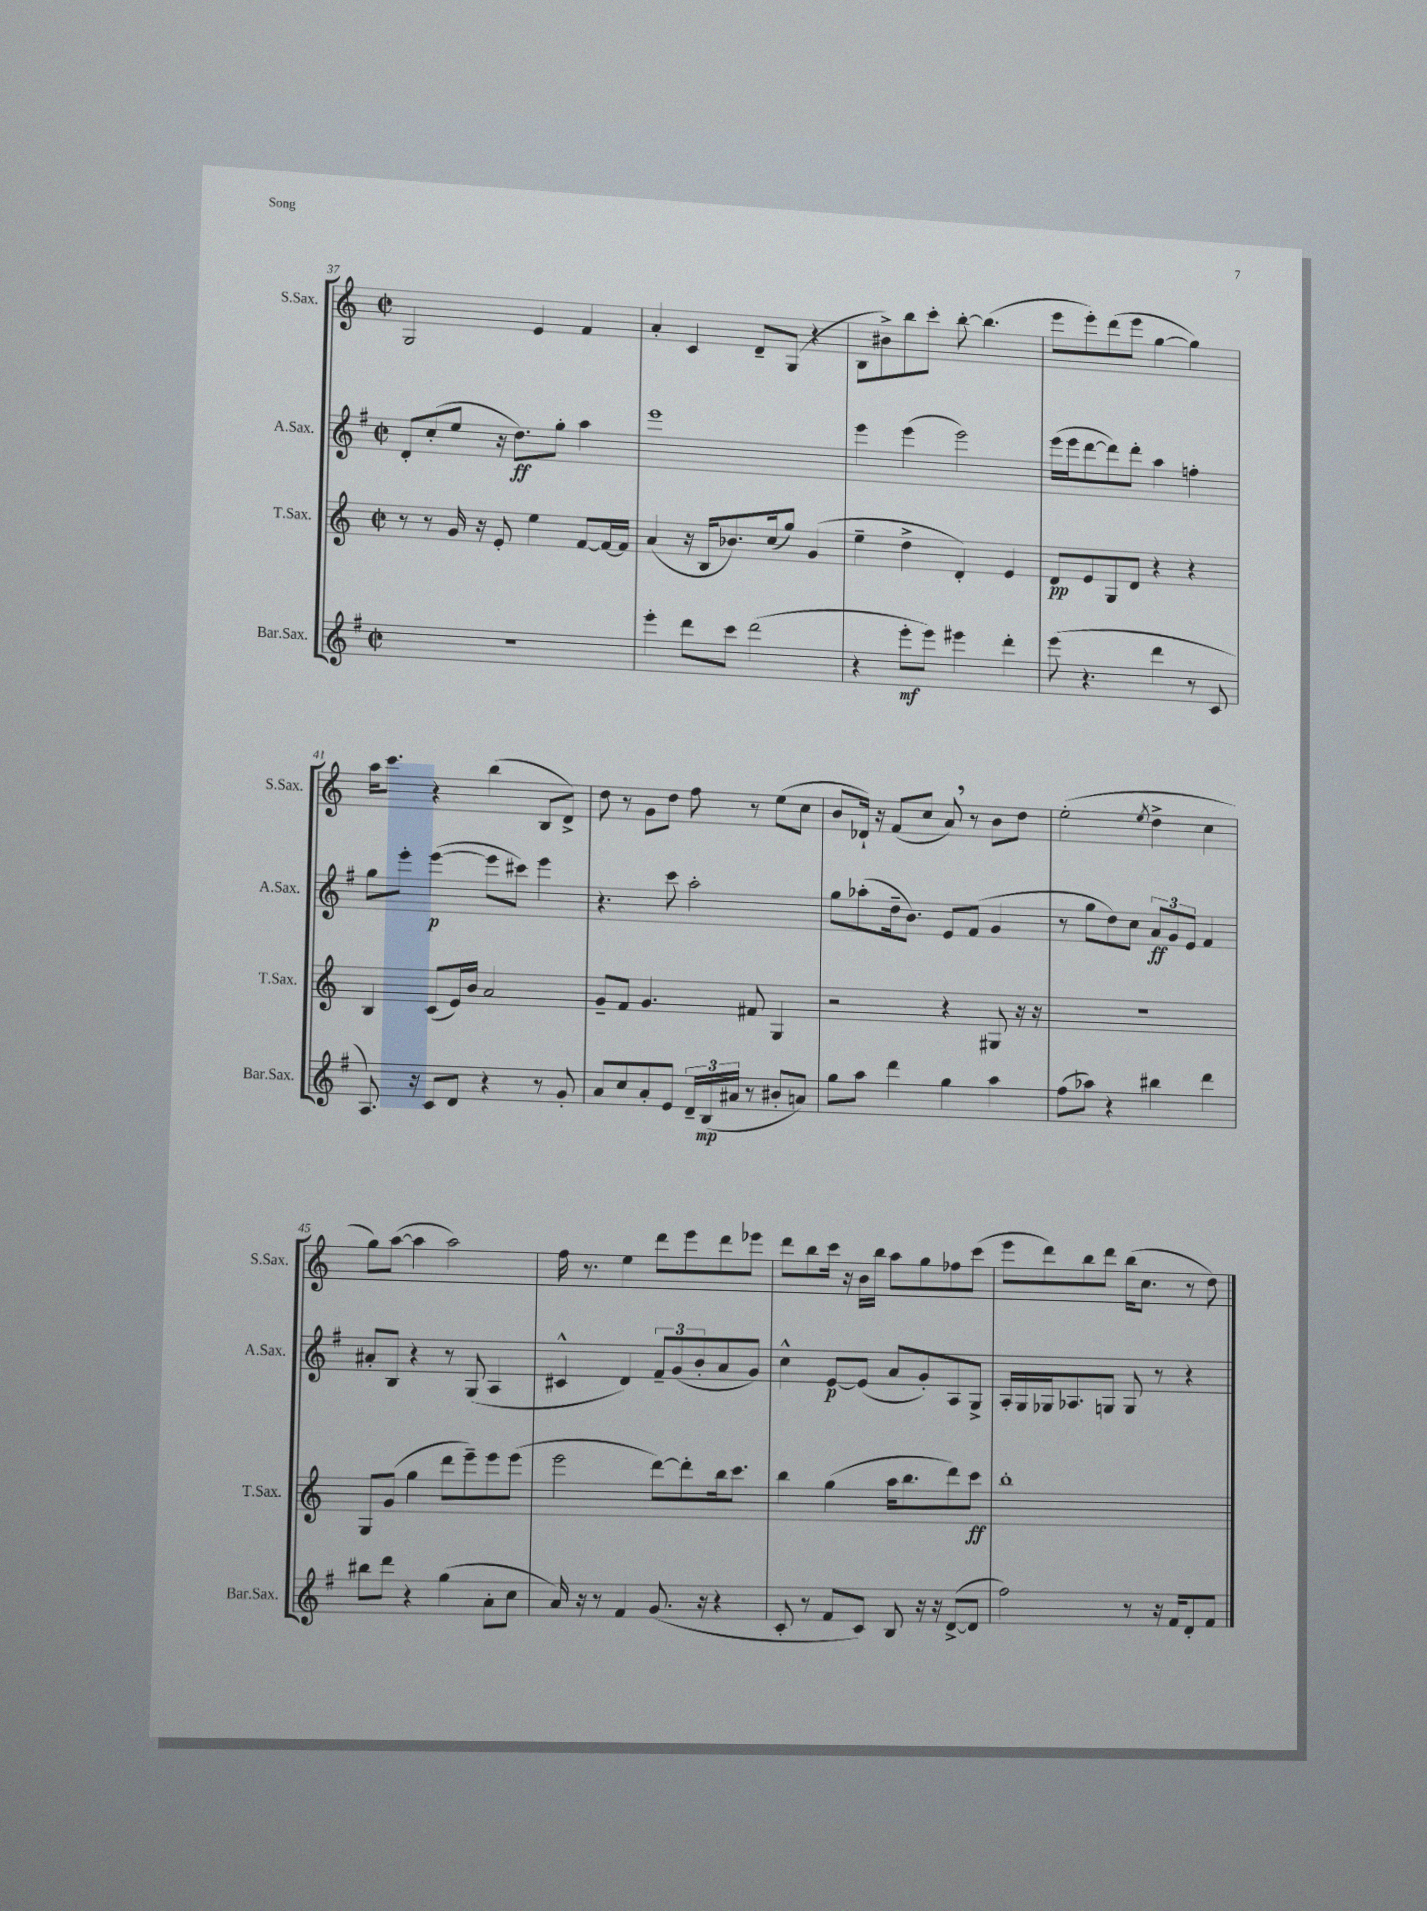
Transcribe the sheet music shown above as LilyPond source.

<<
\new StaffGroup <<
\new Staff = "s0" \with { instrumentName = "S.Sax." shortInstrumentName = "S.Sax." } {
    \clef treble \key c \major \defaultTimeSignature \time 2/2
    g2 e'4 f'4 |
    a'4-. c'4 d'8-- g8( r4 |
    b8 bis'8->) b''8 c'''8-. b''8~-. b''4.( |
    e'''8 e'''8-.) d'''8( e'''8 g''4~ g''4) |
    a''16 c'''8. r4 b''4( b8 d'8->) |
    d''8 r8 g'8 d''8 f''8 r8 e''8( c''8 |
    b'8 des'16-!) r16 f'8( c''8 a'8) \breathe r8 b'8 d''8 |
    e''2-.( \acciaccatura { e''8 } d''4-> c''4 |
    g''8) a''8~( a''4 a''2) |
    f''16 r8. e''4 d'''8 e'''8 d'''8 ees'''8 |
    d'''8 b''8 c'''16 r16 b'16 b''16 a''8 g''8 fes''8 c'''8( |
    e'''8 d'''8) b''8 d'''8 b''16( c''8. r8 d''8) \bar "|." |
}
\new Staff = "s1" \with { instrumentName = "A.Sax." shortInstrumentName = "A.Sax." } {
    \clef treble \key g \major \defaultTimeSignature \time 2/2
    d'8-. c''8-.( e''8 r16 d''8.\ff) g''8-. a''4 |
    e'''1 |
    e'''4 e'''4( e'''2) |
    e'''16( e'''16 d'''8~ d'''8) d'''8-. a''4 f''4-. |
    g''8 e'''8-. e'''4~\p( e'''8 cis'''8) e'''4 |
    r4. c'''8 a''2-. |
    g''8 aes''8-.( d''16-- b'8.) e'8 fis'8( g'4 |
    r8 g''8 d''8) c''8 \tuplet 3/2 { a'8\ff g'8 e'8 } fis'4 |
    ais'8-. b8 r4 r8 g8( a4 |
    cis'4-^ d'4) \tuplet 3/2 { fis'8-- g'8( b'8-. } a'8 g'8) |
    c''4-^ e'8~\p e'8( a'8 g'8-.) a8 g8-> |
    a16-. g16 ges16 aes8. g8 g8 r8 r4 \bar "|." |
}
\new Staff = "s2" \with { instrumentName = "T.Sax." shortInstrumentName = "T.Sax." } {
    \clef treble \key c \major \defaultTimeSignature \time 2/2
    r8 r8 g'16 r16 e'8-. e''4 f'8~ f'16~ f'16 |
    a'4( r16 b16 bes'8.) c''16( g''8) g'4( |
    e''4-- d''4-> d'4-.) e'4 |
    d'8\pp e'8 g8 d'8 r4 r4 |
    b4 c'8( e'16) b'16 a'2 |
    g'8-- f'8 g'4. fis'8 g4 |
    r2 r4 gis8 r16 r16 |
    R1 |
    g8 g'8( g''4 d'''8 e'''8--) e'''8 e'''8( |
    e'''2 d'''8~) d'''8-. b''16 c'''8. |
    b''4 g''4( a''16 b''8. d'''8) c'''8\ff |
    b''1-. \bar "|." |
}
\new Staff = "s3" \with { instrumentName = "Bar.Sax." shortInstrumentName = "Bar.Sax." } {
    \clef treble \key g \major \defaultTimeSignature \time 2/2
    R1 |
    e'''4-. d'''8 c'''8 d'''2( |
    r4 e'''8-.\mf e'''8) eis'''4 d'''4-. |
    e'''8( r4. d'''4 r8 c'8 |
    a8.) r16 c'8 d'8 r4 r8 g'8-. |
    a'8 c''8 a'8-. e'8 \tuplet 3/2 { d'16-- b16\mp( ais'16 } r8 bis'8-. a'8) |
    g''8 a''8 d'''4 g''4 a''4 |
    fis''8( aes''8) r4 bis''4 d'''4 |
    bis''8 d'''8 r4 g''4( a'8-. c''8 |
    a'16) r16 r8 fis'4 g'8.( r16 r4 |
    c'8-. r8 fis'8 c'8) b8 r16 r16 d'8~->( d'8 |
    fis''2) r8 r16 fis'16 d'8-. fis'8 \bar "|." |
}
>>
>>
\layout { \context { \Score currentBarNumber = #37 } }
